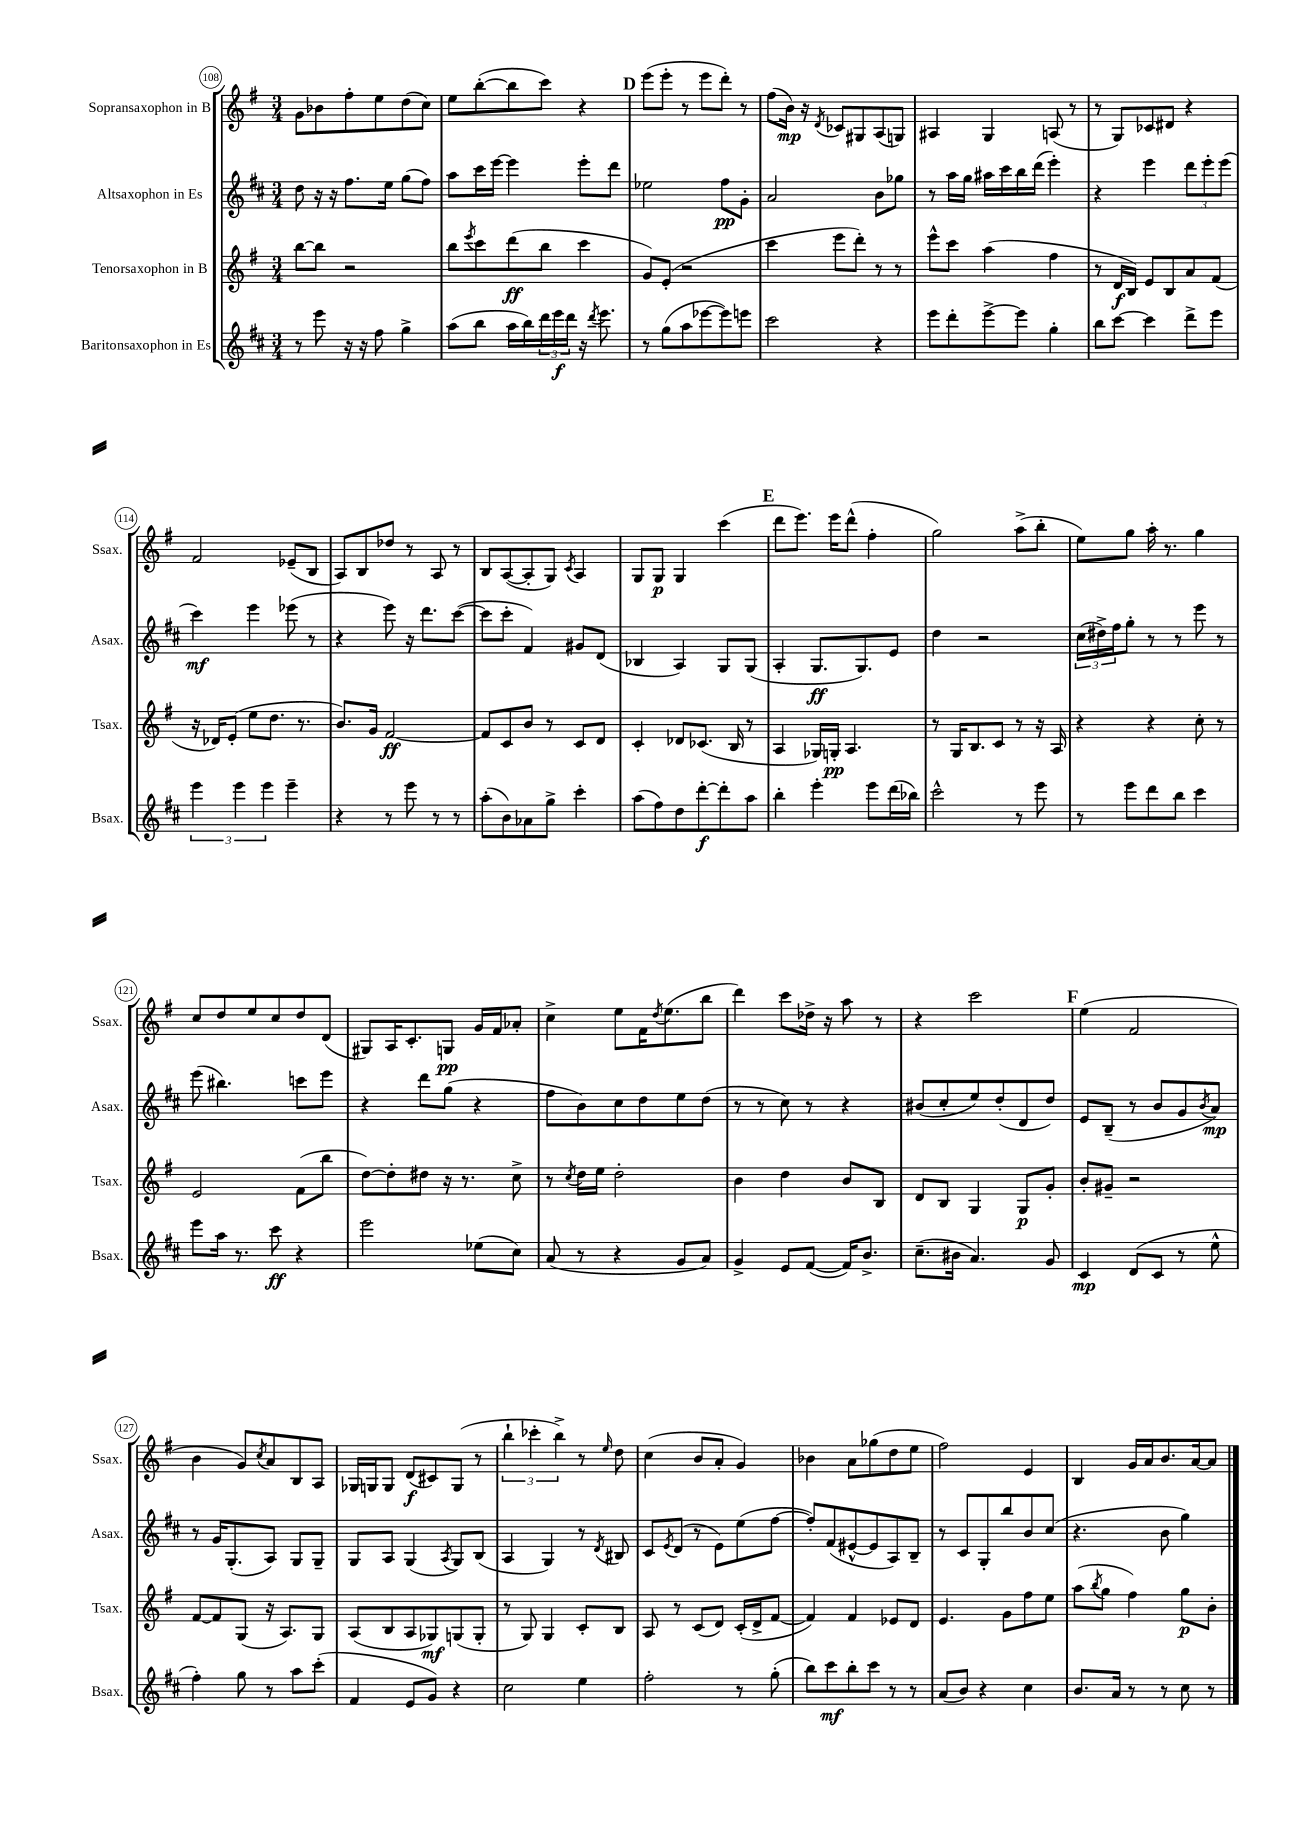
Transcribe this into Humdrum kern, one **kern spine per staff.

**kern	**dynam	**kern	**dynam	**kern	**dynam	**kern	**dynam
*part4	*part4	*part3	*part3	*part2	*part2	*part1	*part1
*staff4	*staff4	*staff3	*staff3	*staff2	*staff2	*staff1	*staff1
*I"Baritonsaxophon in Es	*	*I"Tenorsaxophon in B	*	*I"Altsaxophon in Es	*	*I"Sopransaxophon in B	*
*I'Bsax.	*	*I'Tsax.	*	*I'Asax.	*	*I'Ssax.	*
*clefG2	*	*clefG2	*	*clefG2	*	*clefG2	*
*k[f#c#]	*	*k[f#]	*	*k[f#c#]	*	*k[f#]	*
*M3/4	*	*M3/4	*	*M3/4	*	*M3/4	*
=108	=108	=108	=108	=108	=108	=108	=108
8r	.	[8bb\L	.	8dd\	.	8g\L	.
8eee\	.	8bb\J]	.	16r	.	8b-X\	.
.	.	.	.	16r	.	.	.
16r	.	2r	.	8.ff#\L	.	8ff#'\	.
16r	.	.	.	.	.	.	.
8ff#\	.	.	.	.	.	8ee\	.
.	.	.	.	16ee\Jk	.	.	.
4gg^\	.	.	.	(8gg\L	.	(8dd\	.
.	.	.	.	8ff#\J)	.	8cc\J)	.
=109	=109	=109	=109	=109	=109	=109	=109
(8aa\L	.	8bb\L	.	8aa\L	.	8ee\L	.
.	.	8qeee/	.	.	.	.	.
8bb\J	.	8ccc\	.	16ccc#\L	.	([8bb'\	.
.	.	.	.	[16eee\JJ	.	.	.
16aa\LL	.	(8ddd\	ff	4eee\]	.	8bb\]	.
16bb\)	.	.	.	.	.	.	.
24ddd\	.	8bb\J	.	.	.	8ccc\J)	.
24eee\	f	.	.	.	.	.	.
24ddd\JJ	.	.	.	.	.	.	.
16r	.	4ccc\	.	8eee'\L	.	4r	.
8qddd/	.	.	.	.	.	.	.
8.eee\	.	.	.	.	.	.	.
.	.	.	.	8ddd\J	.	.	.
!!LO:REH:place=s1:t=D
=110	=110	=110	=110	=110	=110	=110	=110
8r	.	8g/L)	.	2ee-X\	.	(8eee\L	.
(8gg\L	.	(8e'/J	.	.	.	8eee'\J	.
8aa\	.	2r	.	.	.	8r	.
[8eee-X\	.	.	.	.	.	8eee\L	.
8eee-\])	.	.	.	8ff#\L	pp	8ddd'\J)	.
8eeen\J	.	.	.	8g'\J	.	8r	.
=111	=111	=111	=111	=111	=111	=111	=111
2ccc#\	.	4ccc\	.	2a/	.	(8ff#\L	.
.	.	.	.	.	.	16b\Jk)	mp
.	.	.	.	.	.	16r	.
.	.	.	.	.	.	8qd/	.
.	.	8eee\L	.	.	.	8c-X/L	.
.	.	8ddd'\J)	.	.	.	8G#X/	.
4r	.	8r	.	8b\L	.	(8A/	.
.	.	8r	.	8gg-X\J	.	8Gn/J)	.
=112	=112	=112	=112	=112	=112	=112	=112
8eee\L	.	8eee^^\L	.	8r	.	4A#X/	.
8ddd'\	.	8ccc\J	.	16aa\LL	.	.	.
.	.	.	.	16gg\JJ	.	.	.
[8eee^\	.	(4aa\	.	16aa#X\LL	.	4G/	.
.	.	.	.	16ccc#\	.	.	.
8eee\J]	.	.	.	16bb\	.	.	.
.	.	.	.	(16ddd\JJ	.	.	.
4gg'\	.	4ff#\	.	4eee'\)	.	(8An/	.
.	.	.	.	.	.	8r	.
=113	=113	=113	=113	=113	=113	=113	=113
8bb\L	.	8r	.	4r	.	8r	.
[8ccc#\J	.	16d/LL	f	.	.	8G/L)	.
.	.	16B/JJ)	.	.	.	.	.
4ccc#\]	.	8e/L	.	4eee\	.	8c-X/	.
.	.	8B/	.	.	.	8d#X/J	.
8ddd^\L	.	8a/	.	12ddd\L	.	4r	.
.	.	.	.	12eee'\	.	.	.
8eee\J	.	(8f#/J	.	.	.	.	.
.	.	.	.	(12eee\J	.	.	.
!!LO:LB:g=z
=114	=114	=114	=114	=114	=114	=114	=114
6eee\	.	16r	.	4ccc#\)	mf	2f#/	.
.	.	16d-X/KL)	.	.	.	.	.
.	.	(8e'/J	.	.	.	.	.
6eee\	.	.	.	.	.	.	.
.	.	8ee\L	.	4eee\	.	.	.
6eee\	.	.	.	.	.	.	.
.	.	8.dd\J	.	.	.	.	.
4eee~\	.	.	.	(8eee-X\	.	(8e-X~/L	.
.	.	8.r	.	.	.	.	.
.	.	.	.	8r	.	8B/J	.
=115	=115	=115	=115	=115	=115	=115	=115
4r	.	8.b/L)	.	4r	.	8A/L)	.
.	.	.	.	.	.	8B/	.
.	.	16g/Jk	.	.	.	.	.
8r	.	[2f#/	ff	8eee\)	.	8dd-X/J	.
8eee\	.	.	.	16r	.	8r	.
.	.	.	.	8.ddd\L	.	.	.
8r	.	.	.	.	.	8A/	.
8r	.	.	.	([8ccc#\J	.	8r	.
=116	=116	=116	=116	=116	=116	=116	=116
(8aa'\L	.	8f#/L]	.	8ccc#\L]	.	8B/L	.
8b\)	.	8c/	.	8ccc#'\J	.	([8A/	.
8a-X\	.	8b/J	.	4f#/)	.	8A'/]	.
8gg^\J	.	8r	.	.	.	8G/J)	.
.	.	.	.	.	.	8qc/	.
4ccc#'\	.	8c/L	.	8g#X/L	.	4A/	.
.	.	8d/J	.	(8d/J	.	.	.
=117	=117	=117	=117	=117	=117	=117	=117
(8aa\L	.	4c'/	.	4B-X/	.	8G/L	.
8ff#\)	.	.	.	.	.	8G/J	p
8dd\	.	8d-X/L	.	4A/)	.	4G/	.
[8ddd'\	f	(8.c-X/J	.	.	.	.	.
8ddd'\]	.	.	.	8G/L	.	(4ccc\	.
.	.	16B/	.	.	.	.	.
8aa\J	.	8r	.	(8G/J	.	.	.
!!LO:REH:place=s1:t=E
=118	=118	=118	=118	=118	=118	=118	=118
4bb'\	.	4A/	.	4A'/	.	8ddd\L	.
.	.	.	.	.	.	8.eee\J)	.
4eee'\	.	16G-X/LL)	.	8.G/L	ff	.	.
.	.	16Gn'/JJ	pp	.	.	16eee\KL	.
.	.	4.A/	.	.	.	(8ddd^^\J	.
.	.	.	.	8.G/)	.	.	.
8eee\L	.	.	.	.	.	4ff#'\	.
(16ddd\L	.	.	.	8e/J	.	.	.
16bb-X\JJ)	.	.	.	.	.	.	.
=119	=119	=119	=119	=119	=119	=119	=119
2ccc#^^\	.	8r	.	4dd\	.	2gg\)	.
.	.	16G/KL	.	.	.	.	.
.	.	8.B/	.	.	.	.	.
.	.	.	.	2r	.	.	.
.	.	8c/J	.	.	.	.	.
8r	.	8r	.	.	.	(8aa^\L	.
8eee\	.	16r	.	.	.	8bb'\J	.
.	.	16A/	.	.	.	.	.
=120	=120	=120	=120	=120	=120	=120	=120
8r	.	4r	.	(24cc#\LL	.	8ee\L)	.
.	.	.	.	24dd#X^\)	.	.	.
.	.	.	.	24ff#\J	.	.	.
8eee\L	.	.	.	8gg'\J	.	8gg\J	.
8ddd\	.	4r	.	8r	.	16aa'\	.
.	.	.	.	.	.	8.r	.
8bb\J	.	.	.	8r	.	.	.
4ccc#\	.	8cc'\	.	8eee\	.	4gg\	.
.	.	8r	.	8r	.	.	.
!!LO:LB:g=z
=121	=121	=121	=121	=121	=121	=121	=121
8eee\L	.	2e/	.	(8eee\	.	8cc/L	.
16aa\Jk	.	.	.	4.bb#X\)	.	8dd/	.
8.r	.	.	.	.	.	.	.
.	.	.	.	.	.	8ee/	.
8ccc#\	ff	.	.	.	.	8cc/	.
4r	.	(8f#\L	.	8cccn\L	.	8dd/	.
.	.	8bb\J	.	8eee\J	.	(8d/J	.
=122	=122	=122	=122	=122	=122	=122	=122
2eee\	.	[8dd\L)	.	4r	.	8G#X/L)	.
.	.	8dd'\]	.	.	.	16A/K	.
.	.	.	.	.	.	8.c'/	.
.	.	8dd#X\J	.	8ddd\L	.	.	.
.	.	16r	.	(8gg\J	.	8Gn/J	pp
.	.	8.r	.	.	.	.	.
(8ee-X\L	.	.	.	4r	.	16g/LL	.
.	.	.	.	.	.	16f#/J	.
8cc#\J)	.	8cc^\	.	.	.	8a-X'/J	.
=123	=123	=123	=123	=123	=123	=123	=123
(8a/	.	8r	.	8ff#\L	.	4cc^\	.
.	.	8qcc/	.	.	.	.	.
8r	.	16dd\LL	.	8b\)	.	.	.
.	.	16ee\JJ	.	.	.	.	.
4r	.	2dd'\	.	8cc#\	.	8ee\L	.
.	.	.	.	8dd\	.	16f#\K	.
.	.	.	.	.	.	8qdd/	.
.	.	.	.	.	.	(8.ee\	.
8g/L	.	.	.	8ee\	.	.	.
8a/J)	.	.	.	(8dd\J	.	8bb\J	.
=124	=124	=124	=124	=124	=124	=124	=124
4g^/	.	4b\	.	8r	.	4ddd\)	.
.	.	.	.	8r	.	.	.
8e/L	.	4dd\	.	8cc#\)	.	8ccc\L	.
([8f#/J	.	.	.	8r	.	16dd-X^\Jk	.
.	.	.	.	.	.	16r	.
16f#/KL])	.	8b/L	.	4r	.	8aa\	.
8.b^/J	.	.	.	.	.	.	.
.	.	8B/J	.	.	.	8r	.
=125	=125	=125	=125	=125	=125	=125	=125
(8.cc#~\L	.	8d/L	.	(8b#X/L	.	4r	.
.	.	8B/J	.	8cc#'/	.	.	.
16b#X\Jk	.	.	.	.	.	.	.
4.a/)	.	4G/	.	8ee/)	.	2ccc\	.
.	.	.	.	(8dd'/	.	.	.
.	.	8G/L	p	8d/	.	.	.
8g/	.	8g'/J	.	8dd/J)	.	.	.
!!LO:REH:place=s1:t=F
=126	=126	=126	=126	=126	=126	=126	=126
4c#/	mp	8b'/L	.	8e/L	.	(4ee\	.
.	.	8g#X~/J	.	(8B~/J	.	.	.
(8d/L	.	2r	.	8r	.	2f#/	.
8c#/J	.	.	.	8b/L	.	.	.
8r	.	.	.	8g/	.	.	.
.	.	.	.	8qb/	.	.	.
8ee^^\	.	.	.	8a/J)	mp	.	.
!!LO:LB:g=z
=127	=127	=127	=127	=127	=127	=127	=127
4ff#'\)	.	[8f#/L	.	8r	.	4b\	.
.	.	8f#/]	.	16g/KL	.	.	.
.	.	.	.	(8.G'/	.	.	.
8gg\	.	(8G/J	.	.	.	8g/L)	.
.	.	.	.	.	.	8qcc/	.
8r	.	16r	.	8A/J)	.	8a/	.
.	.	8.A/L)	.	.	.	.	.
8aa\L	.	.	.	8G/L	.	8B/	.
(8ccc#'\J	.	8G/J	.	8G~/J	.	8A/J	.
=128	=128	=128	=128	=128	=128	=128	=128
4f#/	.	(8A/L	.	8G/L	.	16G-X/LL	.
.	.	.	.	.	.	16Gn/J	.
.	.	8B/	.	8A/J	.	8G/J	.
8e/L	.	8A/	.	(4G/	.	(8d/L	f
8g/J)	.	8G-X/)	mf	.	.	8c#X/)	.
.	.	.	.	8qA/	.	.	.
4r	.	(8Gn/	.	8G/L)	.	(8G/J	.
.	.	8G'/J	.	(8B/J	.	8r	.
=129	=129	=129	=129	=129	=129	=129	=129
2cc#\	.	8r	.	4A/	.	6bb`\	.
.	.	8G/)	.	.	.	.	.
.	.	.	.	.	.	6ccc-X'\	.
.	.	4G/	.	4G/)	.	.	.
.	.	.	.	.	.	6bb^\)	.
4ee\	.	8c'/L	.	8r	.	8r	.
.	.	.	.	8qd/	.	16qqee/	.
.	.	8B/J	.	8B#X/	.	8dd\	.
=130	=130	=130	=130	=130	=130	=130	=130
2ff#'\	.	8A/	.	8c#/L	.	(4cc\	.
.	.	.	.	8qe/	.	.	.
.	.	8r	.	(8d/J	.	.	.
.	.	(8c/L	.	8r	.	8b/L	.
.	.	8d/J)	.	8e\L)	.	8a'/J	.
8r	.	(16c'/LL	.	(8ee\	.	4g/)	.
.	.	16d^/J	.	.	.	.	.
(8gg'\	.	[8f#/J	.	[8ff#\J	.	.	.
=131	=131	=131	=131	=131	=131	=131	=131
8bb\L)	.	4f#/])	.	8ff#'/L])	.	4b-X\	.
8ccc#\	mf	.	.	(8f#/	.	.	.
8bb'\	.	4f#/	.	[8e#X^^/	.	8a\L	.
8ccc#\J	.	.	.	8e#/]	.	(8gg-X\	.
8r	.	8e-X/L	.	8A/)	.	8dd\	.
8r	.	8d/J	.	8B~/J	.	8ee\J	.
=132	=132	=132	=132	=132	=132	=132	=132
(8a/L	.	4.e/	.	8r	.	2ff#\)	.
8b/J)	.	.	.	8c#/L	.	.	.
4r	.	.	.	8G'/	.	.	.
.	.	8g\L	.	8bb/	.	.	.
4cc#\	.	8ff#\	.	8b/	.	4e/	.
.	.	8ee\J	.	(8cc#/J	.	.	.
=133	=133	=133	=133	=133	=133	=133	=133
8.b/L	.	(8aa\L	.	4.r	.	4B/	.
.	.	8qbb/	.	.	.	.	.
.	.	8gg\J	.	.	.	.	.
16a/Jk	.	.	.	.	.	.	.
8r	.	4ff#\)	.	.	.	16g/LL	.
.	.	.	.	.	.	16a/J	.
8r	.	.	.	8b\	.	8.b/	.
8cc#\	.	8gg\L	p	4gg\)	.	.	.
.	.	.	.	.	.	[16a/k	.
8r	.	8b'\J	.	.	.	8a/J]	.
==	==	==	==	==	==	==	==
*-	*-	*-	*-	*-	*-	*-	*-
